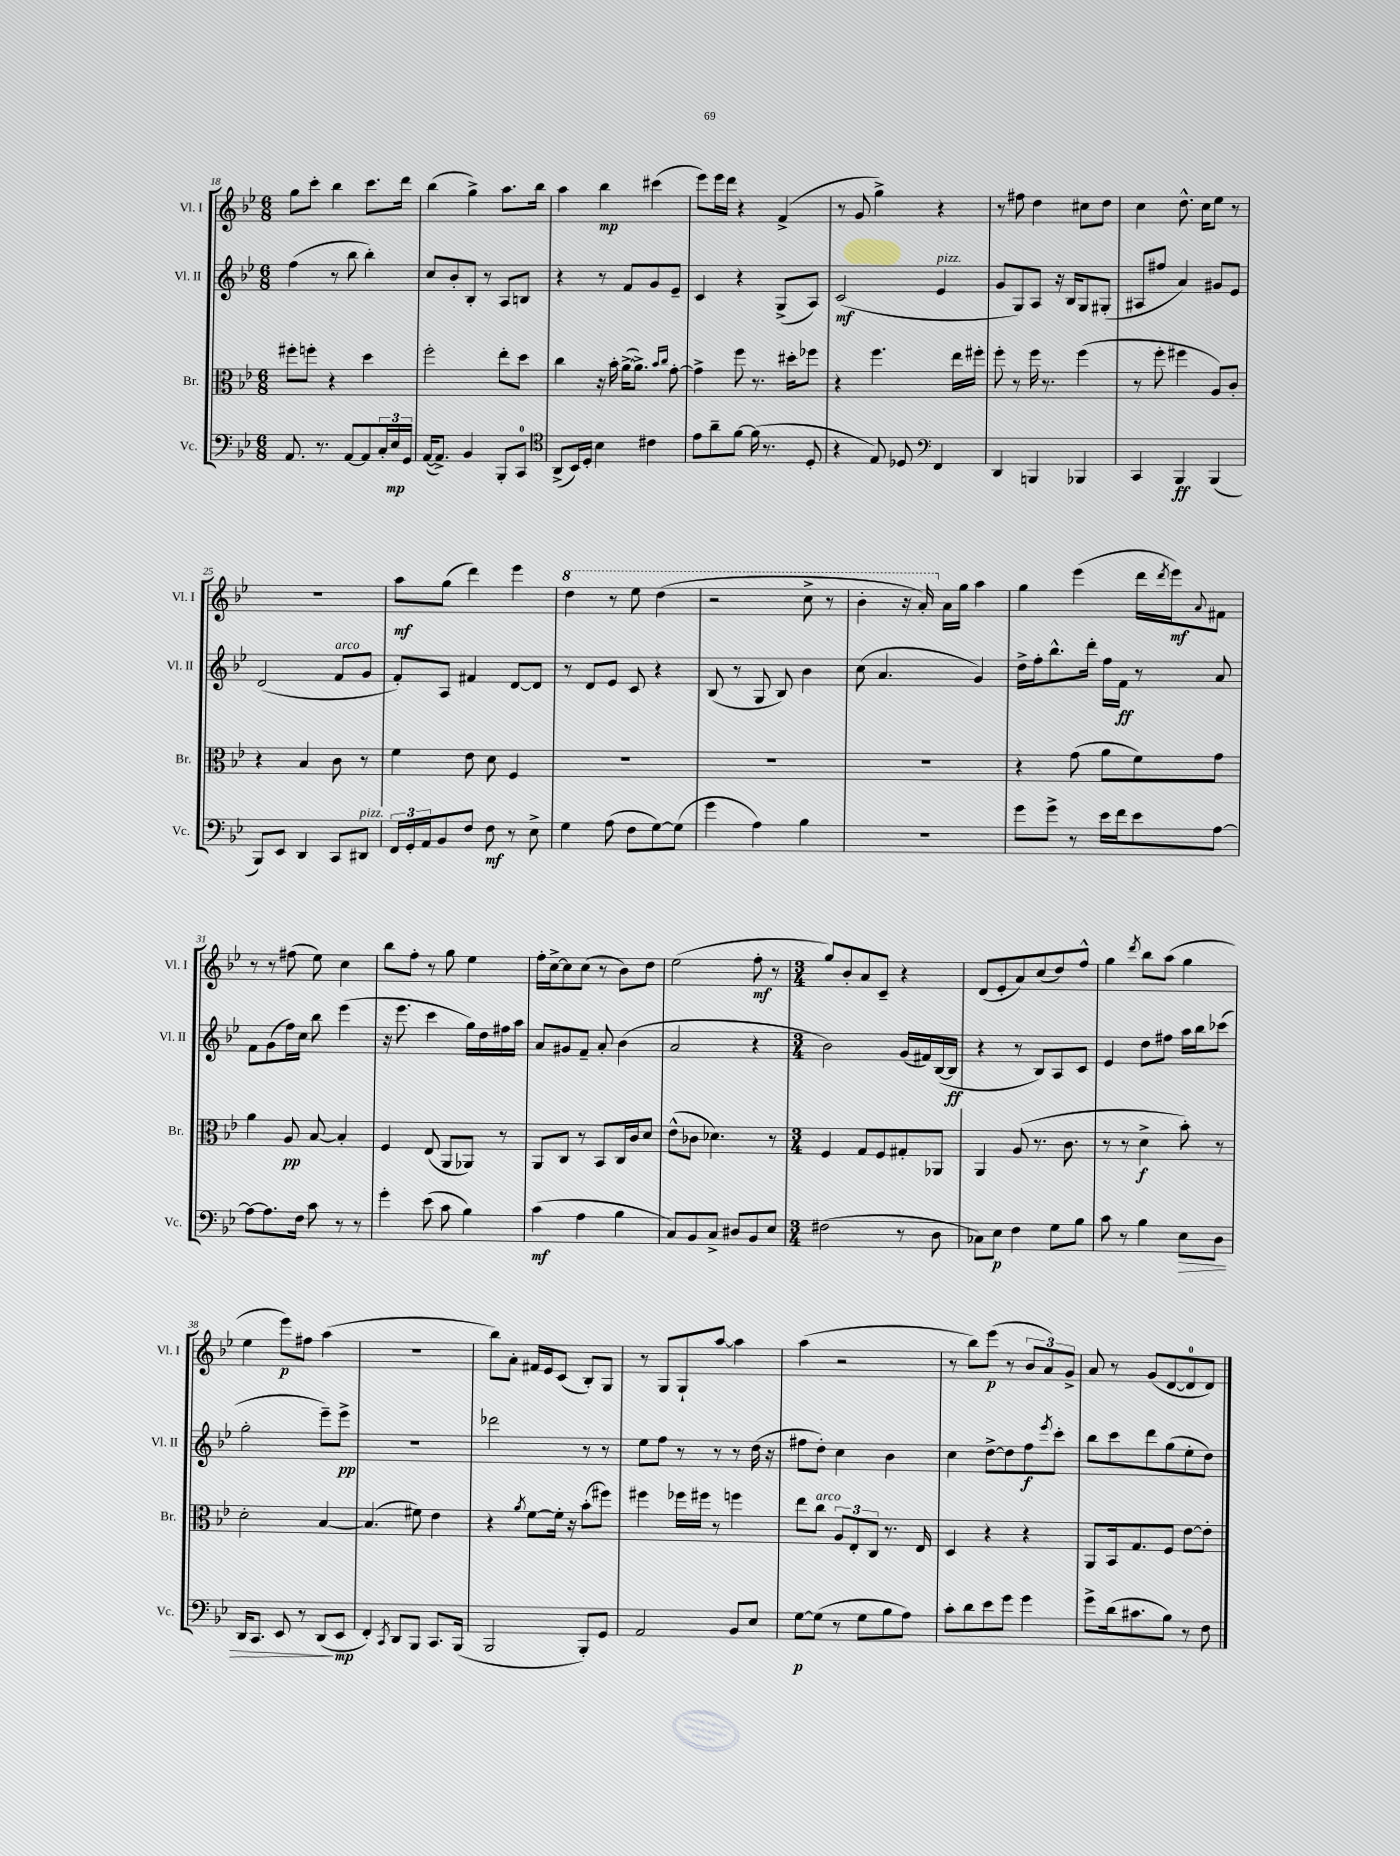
<<
\new StaffGroup <<
\new Staff = "s0" \with { instrumentName = "Vl. I" shortInstrumentName = "Vl. I" } {
    \clef treble \key bes \major \numericTimeSignature \time 6/8
    g''8 c'''8-. bes''4 c'''8. d'''16 |
    bes''4( g''4->) a''8. bes''16 |
    a''4 bes''4\mp cis'''4( |
    ees'''8) ees'''16 d'''16 r4 f'4->( |
    r8 g'8 g''4->) r4 |
    r8 fis''8 d''4 cis''8 d''8 |
    c''4 d''8.-^ c''16 ees''8 r8 |
    R2. |
    a''8\mf g''8( d'''4) ees'''4 |
    \ottava #1 d'''4 r8 ees'''8 d'''4( |
    r2 c'''8-> r8 |
    bes''4-. r16 a''16-.) \ottava #0 a'16 g''16 a''4 |
    g''4 ees'''4( d'''16 \acciaccatura { d'''8 } ees'''16\mf) \appoggiatura { a'8 } fis'8 |
    r8 r8 fis''8( ees''8) c''4 |
    bes''8 f''8-. r8 g''8 ees''4 |
    f''16-. c''16~-> c''8 c''8( r8 bes'8) d''8 |
    ees''2( f''8-.\mf r8 |
    \numericTimeSignature \time 3/4 g''8) bes'8-. a'8 c'8-- r4 |
    d'8( ees'8-. a'8) c''8( d''8) f''8-^ |
    g''4 \acciaccatura { d'''8 } bes''8 a''8( g''4 |
    ees''4 ees'''8\p) fis''8 a''4( |
    R2. |
    bes''8) a'8-. fis'16 ees'16 c'8( bes8-.) g8 |
    r8 g8 g8-! a''8~ a''4 |
    a''4( r2 |
    r8 bes''8) ees'''8\p( r8 \tuplet 3/2 { bes'8 a'8) g'8-> } |
    a'8 r8 g'8( d'8~ d'8-0 d'8) \bar "|." |
}
\new Staff = "s1" \with { instrumentName = "Vl. II" shortInstrumentName = "Vl. II" } {
    \clef treble \key bes \major \numericTimeSignature \time 6/8
    f''4( r8 bes''8 bes''4-.) |
    c''8 bes'8-. bes8-. r8 a8 b8 |
    r4 r8 f'8 g'8 ees'8-- |
    c'4 r4 g8->( a8) |
    c'2\mf( ees'4^\markup { \italic "pizz." } |
    g'8 g8) a8 r16 bes16 g8 gis8-.( |
    ais8 fis''8 a'4) gis'8 ees'8 |
    d'2( f'8^\markup { \italic "arco" } g'8 |
    f'8-.) a8 fis'4 d'8~ d'8 |
    r8 d'8 ees'8 c'8 r4 |
    bes8( r8 g8 bes8) bes'4 |
    c''8( a'4. g'4) |
    d''16-> f''16-. bes''8.-^ d'''16-. f''16 f'16\ff r8 a'8 |
    f'8 g'8( f''16) c''16 bes''8 ees'''4( |
    r16 ees'''8. c'''4 g''16) d''16 fis''16 a''16 |
    a'8 gis'8 f'8-- a'8-. bes'4( |
    a'2 r4 |
    \numericTimeSignature \time 3/4 bes'2) g'16( fis'16) bes16~( bes16\ff |
    r4 r8 bes8) a8 c'8 |
    ees'4 d''8 fis''8 a''16 bes''16 ces'''8( |
    g''2-. ees'''8--) ees'''8->\pp |
    R2. |
    des'''2 r8 r8 |
    ees''8 f''8 r8 r8 r8 d''16( r16 |
    fis''8 d''8-.) c''4 bes'4 |
    c''4 d''8~-> d''8 f''8\f \acciaccatura { ees'''8 } c'''8-. |
    bes''8 c'''8 d'''8 g''8( ees''8-. d''8) \bar "|." |
}
\new Staff = "s2" \with { instrumentName = "Br." shortInstrumentName = "Br." } {
    \clef alto \key bes \major \numericTimeSignature \time 6/8
    fis''8-. f''8-. r4 d''4 |
    f''2-. ees''8-. d''8 |
    c''4 r16 bes'16-. a'16~->( a'8.->) \grace { bes'16 c''16 } g'8~-. |
    g'4-> f''8 r8. dis''16-. fes''8 |
    r4 f''4. ees''16 fis''16-. |
    f''8-. r8 f''16 r8. f''4( |
    r8 f''8-. fis''4 a8) c'8-. |
    r4 bes4 c'8 r8 |
    f'4 ees'8 d'8 f4 |
    R2. |
    R2. |
    R2. |
    r4 g'8( a'8 f'8) g'8 |
    a'4 a8\pp bes8~ bes4-. |
    f4 ees8( a,8 aes,8) r8 |
    a,8 c8 r8 bes,8 c16 c'16 d'8 |
    ees'8-^( ces'8 des'4.) r8 |
    \numericTimeSignature \time 3/4 f4 g8 f8 gis8-. aes,8 |
    a,4 a8( r8. c'8. |
    r8 r8 d'4->\f bes'8-.) r8 |
    d'2-. bes4~ |
    bes4.( fis'8) ees'4 |
    r4 \acciaccatura { a'8 } f'8~ f'16-. r16 bes'8-.( fis''8) |
    fis''4 fes''16 fis''16 r8 f''4 |
    ees''8 c''8^\markup { \italic "arco" } \tuplet 3/2 { a8 ees8-. c8 } r8. ees16 |
    d4 r4 r4 |
    a,8 bes,16 g8. f8 ees'8~ ees'8-. \bar "|." |
}
\new Staff = "s3" \with { instrumentName = "Vc." shortInstrumentName = "Vc." } {
    \clef bass \key bes \major \numericTimeSignature \time 6/8
    a,8. r8. a,8~ a,8 \tuplet 3/2 { c16-. ees16\mp g,16 } |
    a,16~( a,8.->) bes,4 bes,,8-. c,8-0 |
    \clef tenor a,8->( bes,16) d16-. bes4 cis'4 |
    ees'8 a'8-- f'8~ f'16( r8. d8-. |
    r4 ees8) des8 \clef bass f,4 |
    d,4 b,,4 bes,,4 |
    c,4 bes,,4\ff bes,,4( |
    bes,,8) ees,8 d,4 c,8 dis,8^\markup { \italic "pizz." } |
    \tuplet 3/2 { f,16 g,16-. a,16 } bes,8 f8 f8\mf r8 ees8-> |
    g4 a8( f8 g8~) g8( |
    g'4 a4) bes4 |
    R2. |
    g'8 g'8-> r8 ees'16 f'16 ees'8 a8~ |
    a8~ a8. f16 c'8 r8 r8 |
    g'4-. ees'8( c'8 bes4) |
    c'4\mf( a4 bes4 |
    c8) bes,8 c8-> dis8 bes,8 ees8 |
    \numericTimeSignature \time 3/4 fis2( r8 d8 |
    ces8) ees8\p f4 g8 bes8 |
    c'8 r8 bes4 ees8\> d8 |
    d,16 c,8. ees,8 r8 d,8\!( ees,8\mp |
    f,4-.) \acciaccatura { c,8 } d,8 bes,,8 c,8. bes,,16( |
    bes,,2 bes,,8-.) g,8 |
    a,2 bes,8 ees8 |
    g8~\p g8( r8 g8 bes8 a8) |
    c'8-. d'8 ees'8 g'8 g'4 |
    g'8-> d'16( cis'8. bes8) r8 f8 \bar "|." |
}
>>
>>
\layout { \context { \Score currentBarNumber = #18 } }
